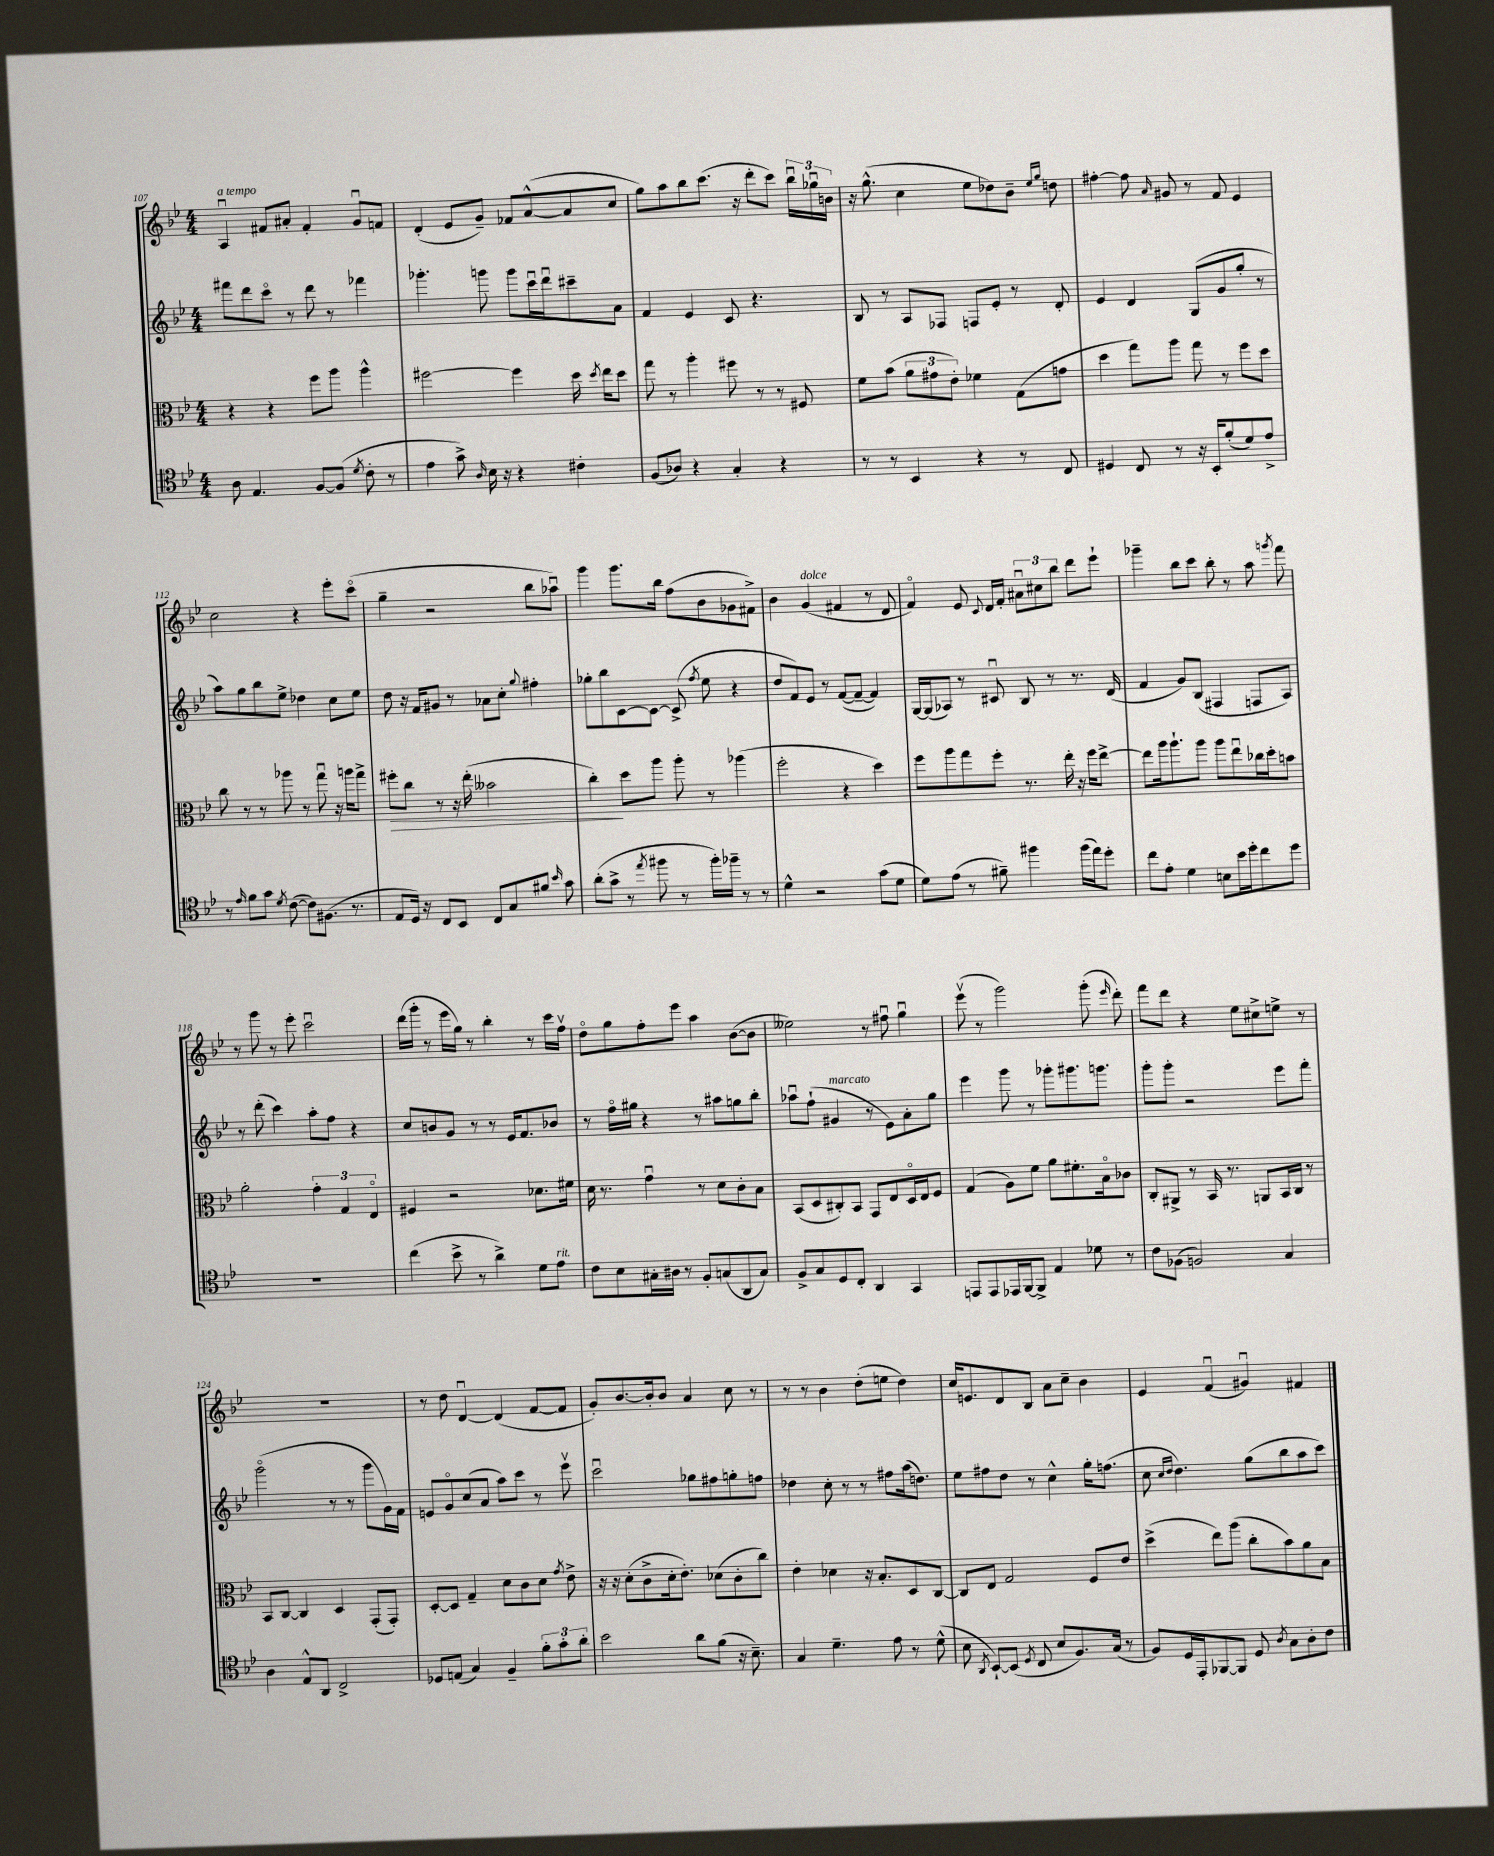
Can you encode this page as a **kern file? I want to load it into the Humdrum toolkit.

**kern	**kern	**dynam	**kern	**kern
*part4	*part3	*part3	*part2	*part1
*staff4	*staff3	*staff3	*staff2	*staff1
*clefC4	*clefC3	*	*clefG2	*clefG2
*k[b-e-]	*k[b-e-]	*	*k[b-e-]	*k[b-e-]
*M4/4	*M4/4	*	*M4/4	*M4/4
=107	=107	=107	=107	=107
!	!	!	!	!LO:TX:a:i:t=a tempo
8A\	4r	.	8fff#X\L	4Au/
4.E-/	.	.	8ddd\	.
.	4r	.	8ccc\J	8f#X/L
.	.	.	8r	8a#X'/J
[8F/L	8ff\L	.	8ddd\	4f#'/
(8F/J]	8aa\J	.	8r	.
8qd/	.	.	.	.
8c'\	4aa^^\	.	4fff-X\	8gu/L
8r	.	.	.	8fn/J
=108	=108	=108	=108	=108
4e-\	[2ff#X\	.	4.ggg-X'\	(4d'/
8g^\)	.	.	.	8e-/L
16qqA/	.	.	.	.
16B-\	.	.	8gggn\	8g~/J)
16r	.	.	.	.
4r	4ff#\]	.	8ggg\L	8f-X/L
.	.	.	16cccu\L	([8a^^/
.	.	.	16dddu\J	.
4c#X'\	16dd\	.	8ccc#X~\	8a/]
.	8qdd/	.	.	.
.	16ee-\KL	.	.	.
.	8dd\J	.	8a\J	8cc/J
=109	=109	=109	=109	=109
(8F/L	8gg\	.	4f/	8gg\L)
8A-X/J)	8r	.	.	8aa\
4r	4aa'\	.	4e-/	8bb-\
.	.	.	.	(8.ccc\J
4G'/	8ff#X\	.	8c/	.
.	.	.	.	16r
.	8r	.	4.r	8ddd'\L
4r	8r	.	.	8ccc\J)
.	8F#X/	.	.	24bb-u\LL
.	.	.	.	24gg-Xu\
.	.	.	.	24bn\JJ
=110	=110	=110	=110	=110
8r	8f\L	.	8B-/	16r
.	.	.	.	(8.gg^^\
8r	(8b-\J	.	8r	.
4BB-/	12a\L	.	8A/L	4cc\
.	12g#X\	.	.	.
.	.	.	8F-X/J	.
.	12e-'\J)	.	.	.
4r	4f-X\	.	8Fn/L	8ee-\L
.	.	.	8e-'/J	8dd-X\)
8r	(8G\L	.	8r	8b-~\J
.	.	.	.	16qqee-/LL
.	.	.	.	16qqgg/JJ
8C/	8gn\J	.	8d'/	8ddn\
=111	=111	=111	=111	=111
4D#X/	4dd\	.	4e-/	[4ff#X'\
8C/	8gg\L)	.	4d/	8ff#\]
.	.	.	.	16qqa/
8r	8aa\J	.	.	8g#X/
16r	8gg\	.	(8G/L	8r
16BB-'/KL	.	.	.	.
(8f'/	8r	.	8g/	8f/
8d/)	8ff\L	.	8gg'/J	4e-/
8e-^/J	8dd\J	.	8r	.
!!LO:LB:g=z
=112	=112	=112	=112	=112
8r	8cc\	.	8aa\L)	2cc\
16qqe-/	.	.	.	.
8f\L	8r	.	8gg\	.
8g\J	8r	.	8bb-\	.
8qd/	.	.	.	.
([8c\	8aa-X\	.	8ee-^\J	.
8c\L])	8r	.	4dd-X\	4r
(8.F#X\J	8ggu\	.	.	.
.	16r	.	8cc\L	8eee-'\L
8.r	16aan\KL	.	.	.
.	8gg^\J	.	8ee-\J	(8ccc\J
=113	=113	=113	=113	=113
!	!	!LO:HP:b	!	!
8E-/L	8ff#X'\L	>	8dd\	4gg~\
16D/Jk)	8cc\J	.	16r	.
16r	.	.	16f/KL	.
8C/L	8r	.	8g#X/J	2r
8BB-/J	16r	.	8r	.
.	(16ee-'\	.	.	.
8C/L	2b--X\	.	8a-X\L	.
8G/	.	.	8cc'\J	.
.	.	.	8qqgg/	.
8f#X/J	.	.	4ff#X'\	8bb-\L
16qqb-/	.	.	.	.
8g\	.	.	.	8aa-Xu\J)
=114	=114	=114	=114	=114
(8a'\L	4cc'\)	.	8gg-X'\L	4ggg\
8g^\J	.	.	8bb-\	.
8r	8dd\L	]	[8c\	8.ggg\L
8qee-/	.	.	.	.
8ff#X\	8aa\J	.	8c\J_	.
.	.	.	.	16bb-\Jk
8r	8aa'\	.	(8c^/]	(8ff\L
.	.	.	8qff/	.
16ff#'\LL)	8r	.	8ee-\	8b-\
16ff-X~\JJ	.	.	.	.
8r	(4aa-X\	.	4r	8g-X\
8r	.	.	.	8f#X^\J)
=115	=115	=115	=115	=115
4d^^\	2ff'\	.	8dd/L	4b-\
.	.	.	8f/)	.
!	!	!	!	!LO:TX:a:i:t=dolce
2r	.	.	8e-/J	(4g/
.	.	.	8r	.
.	4r	.	([8f/L	4f#X/
.	.	.	8f~/J_	.
(8g\L	4dd\)	.	4f/])	8r
8d\J	.	.	.	8d/
=116	=116	=116	=116	=116
8d\L)	8ff\L	.	[16G/LL	4f/)
.	.	.	(16G/J]	.
(8e-\J	8aa\	.	8A-X/J)	.
8r	8gg\	.	8r	8e-/
.	.	.	.	8qqc/
8f#X~\)	8ff'\J	.	8c#Xu/	16d/LL
.	.	.	.	16f'/JJ
4ff#X\	8.r	.	8B-/	12a#Xu\L
.	.	.	.	12cc#X\
.	.	.	8r	.
.	.	.	.	12bb-\J
.	16ee-'\	.	.	.
(16ff#\LL	16r	.	8.r	8ddd\L
16ee-\J)	16ff\KL	.	.	.
8dd'\J	[8ee-^\J	.	.	8eee-`\J
.	.	.	(16d/	.
=117	=117	=117	=117	=117
8cc\L	8ee-\L]	.	4f/	4ggg-X~\
8e-'\J	16aa\k	.	.	.
.	8.aa`\	.	.	.
4d\	.	.	8g/L)	8bb-\L
.	8aa\J	.	(8B-/J	8ccc\J
8Bn\L	8aa\L	.	4F#X/	8bb-'\
16b-\L	8ee-u\	.	.	8r
16dd'\J	.	.	.	.
8cc\	16cc-X\L	.	8Fn/L	8aa\
.	16dd'\J	.	.	.
.	.	.	.	8qgggn/
8dd\J	8bn\J	.	8A/J)	8fff\
!!LO:LB:g=z
=118	=118	=118	=118	=118
1r	2a'\	.	8r	8r
.	.	.	(8ddd'\	8ggg\
.	.	.	4ccc\)	8r
.	.	.	.	8eee-'\
.	6g'\	.	8aa'\L	2cccu\
.	.	.	8ff\J	.
.	6G/	.	.	.
.	.	.	4r	.
.	6E-/	.	.	.
=119	=119	=119	=119	=119
(4cc\	4F#X/	.	8cc/L	(16ddd\LL
.	.	.	.	16ggg'\JJ
.	.	.	8bn/	8r
8b-^\	2r	.	8g/J	16eee-\LL
.	.	.	.	16gg\JJ)
8r	.	.	8r	8r
4a^\)	.	.	8r	4bb-'\
.	.	.	16e-/KL	.
.	.	.	8.f/	.
8d\L	8.d-X\L	.	.	8r
!LO:TX:a:i:t=rit.	!	!	!	!
8e-\J	.	.	8b-X/J	16ccc\LL
.	16f#X\Jk	.	.	16ffv\JJ
=120	=120	=120	=120	=120
8c\L	16d\	.	8r	8dd\L
.	8.r	.	.	.
8B-\	.	.	16ff\LL	8gg\
.	.	.	16gg#X\JJ	.
16G#X'\L	4gu\	.	4r	8ff'\
16A#X\JJ	.	.	.	.
8r	.	.	.	8eee-\J
8F'/L	8r	.	8r	4aa\
(8Gn/	8d\L	.	8aa#X\L	.
8AA/	8c'\	.	8ggn\	([8b-\L
8G/J)	8B-\J	.	8bb-'\J	8b-\J]
=121	=121	=121	=121	=121
8F^/L	(8BB-/L	.	8aa-Xu\L	2ee--X\)
8G/	8D/	.	(8ff`\J	.
!	!	!	!LO:TX:a:i:t=marcato	!
8D/	8C#X'/)	.	4g#X/	.
8C'/J	8BB-/J	.	.	.
4AA/	8GG/L	.	8r	8r
.	8E-/	.	8e-\L)	8ff#Xu\
4GG/	16D/L	.	8a'\	4ggu\
.	16E-/J	.	.	.
.	8F/J	.	8gg\J	.
=122	=122	=122	=122	=122
8EEn/L	(4G/	.	4eee-\	(8eee-v\
8EE/	.	.	.	8r
16EE-X/L	8A\L)	.	8ggg\	2ggg\)
[16FF/J	.	.	.	.
8FF^/J]	8f\J	.	8r	.
4E-/	8a\L	.	8ggg-X'\L	.
.	8.f#X'\	.	8.ggg#X\	.
8d-X\	.	.	.	(8ggg'\
.	16B-\k	.	8.gggn\J	.
.	.	.	.	16qqeee-/
8r	8c-X\J	.	.	8ddd'\)
=123	=123	=123	=123	=123
8c\L	8C'/L	.	8ggg'\L	8fff\L
(8F-X\J	8AA#X^/J	.	8ggg'\J	8ddd\J
2Fn/)	8r	.	2r	4r
.	16BB-/	.	.	.
.	8.r	.	.	.
.	.	.	.	8ee-\L
.	8AAn/L	.	.	8cc#X^\
4G/	16BB-/L	.	8eee-\L	8een^\J
.	16C/JJ	.	.	.
.	8r	.	8fff'\J	8r
!!LO:LB:g=z
=124	=124	=124	=124	=124
4A\	8BB-/L	.	(2ggg\	1r
.	[8C/J	.	.	.
8E-^^/L	4C/]	.	.	.
8AA/J	.	.	.	.
2C^/	4D/	.	8r	.
.	.	.	8r	.
.	(8GG'/L	.	8ggg\L	.
.	8GG'/J)	.	16g\L)	.
.	.	.	16f\JJ	.
=125	=125	=125	=125	=125
8D-X/L	[8D'/L	.	8en/L	8r
(8En/J	8D/J]	.	8g/	8dd\
4G/)	4G~/	.	(8cc/	[4du/
.	.	.	8a/J	.
4F~/	8d\L	.	8aa\L)	(4d/]
.	8c\	.	8ccc\J	.
12f'\L	8d\J	.	8r	[8f/L
12g'\	.	.	.	.
.	8qg/	.	.	.
.	8e-^\	.	8eee-v\	8f/J]
12a'\J	.	.	.	.
=126	=126	=126	=126	=126
2b-\	16r	.	2cccu\	8g'/L)
.	16r	.	.	.
.	(8d'\L	.	.	[8.b-/
.	8c^\	.	.	.
.	.	.	.	16b-'/k]
.	16d'\k	.	.	8b-/J
.	8.e-'\J)	.	.	.
8a\L	.	.	8gg-X\L	4a/
(8f\J	(8d-X\L	.	8ff#X\	.
16r	8c'\	.	8ggn'\	8cc\
8.B-~\)	.	.	.	.
.	8cc\J)	.	8ffn\J	8r
=127	=127	=127	=127	=127
4G/	4e-'\	.	4dd-X\	8r
.	.	.	.	8r
4.d~\	4d-X\	.	8cc'\	4b-\
.	.	.	8r	.
.	16r	.	8r	(8dd'\L
.	8.B-'/L	.	.	.
8e-\	.	.	8ff#X\L	8een\J
8r	8D/	.	(16aa\k	4dd\)
.	.	.	8.ddn\J)	.
(8d^^\	[8C/J	.	.	.
=128	=128	=128	=128	=128
8B-\	8C/L]	.	8ee-\L	16cc/KL
.	.	.	.	8.en/
8qAA/	.	.	.	.
[8BB-`/L)	8E-/J	.	8ff#X\	.
(8BB-/J]	2G/	.	8dd\J	8d/
8qD/	.	.	.	.
8C/	.	.	8r	8B-/J
8B-/L	.	.	4cc^^\	8a\L
8.F/)	.	.	.	8cc~\J
.	8F/L	.	16gg'\KL	4b-\
(16G/Jk	.	.	(8.ffn\J	.
8r	8e-/J	.	.	.
=129	=129	=129	=129	=129
8F/L)	(4dd^\	.	8cc\	4e-/
.	.	.	16qqcc/LL	.
.	.	.	16qqdd/JJ	.
16D/L	.	.	4.dd\)	.
16EE-'/J	.	.	.	.
[8FF-X/	8ee-\L)	.	.	(4fu/
8FF-/J]	(8aa\J	.	.	.
8D/	8cc'\L	.	(8gg\L	4g#Xu/)
8qA/	.	.	.	.
8G\L	8b-\)	.	8bb-\	.
8A'\	8a\	.	8aa\	4f#X/
8c\J	8B-\J	.	8ccc\J)	.
==	==	==	==	==
*-	*-	*-	*-	*-
